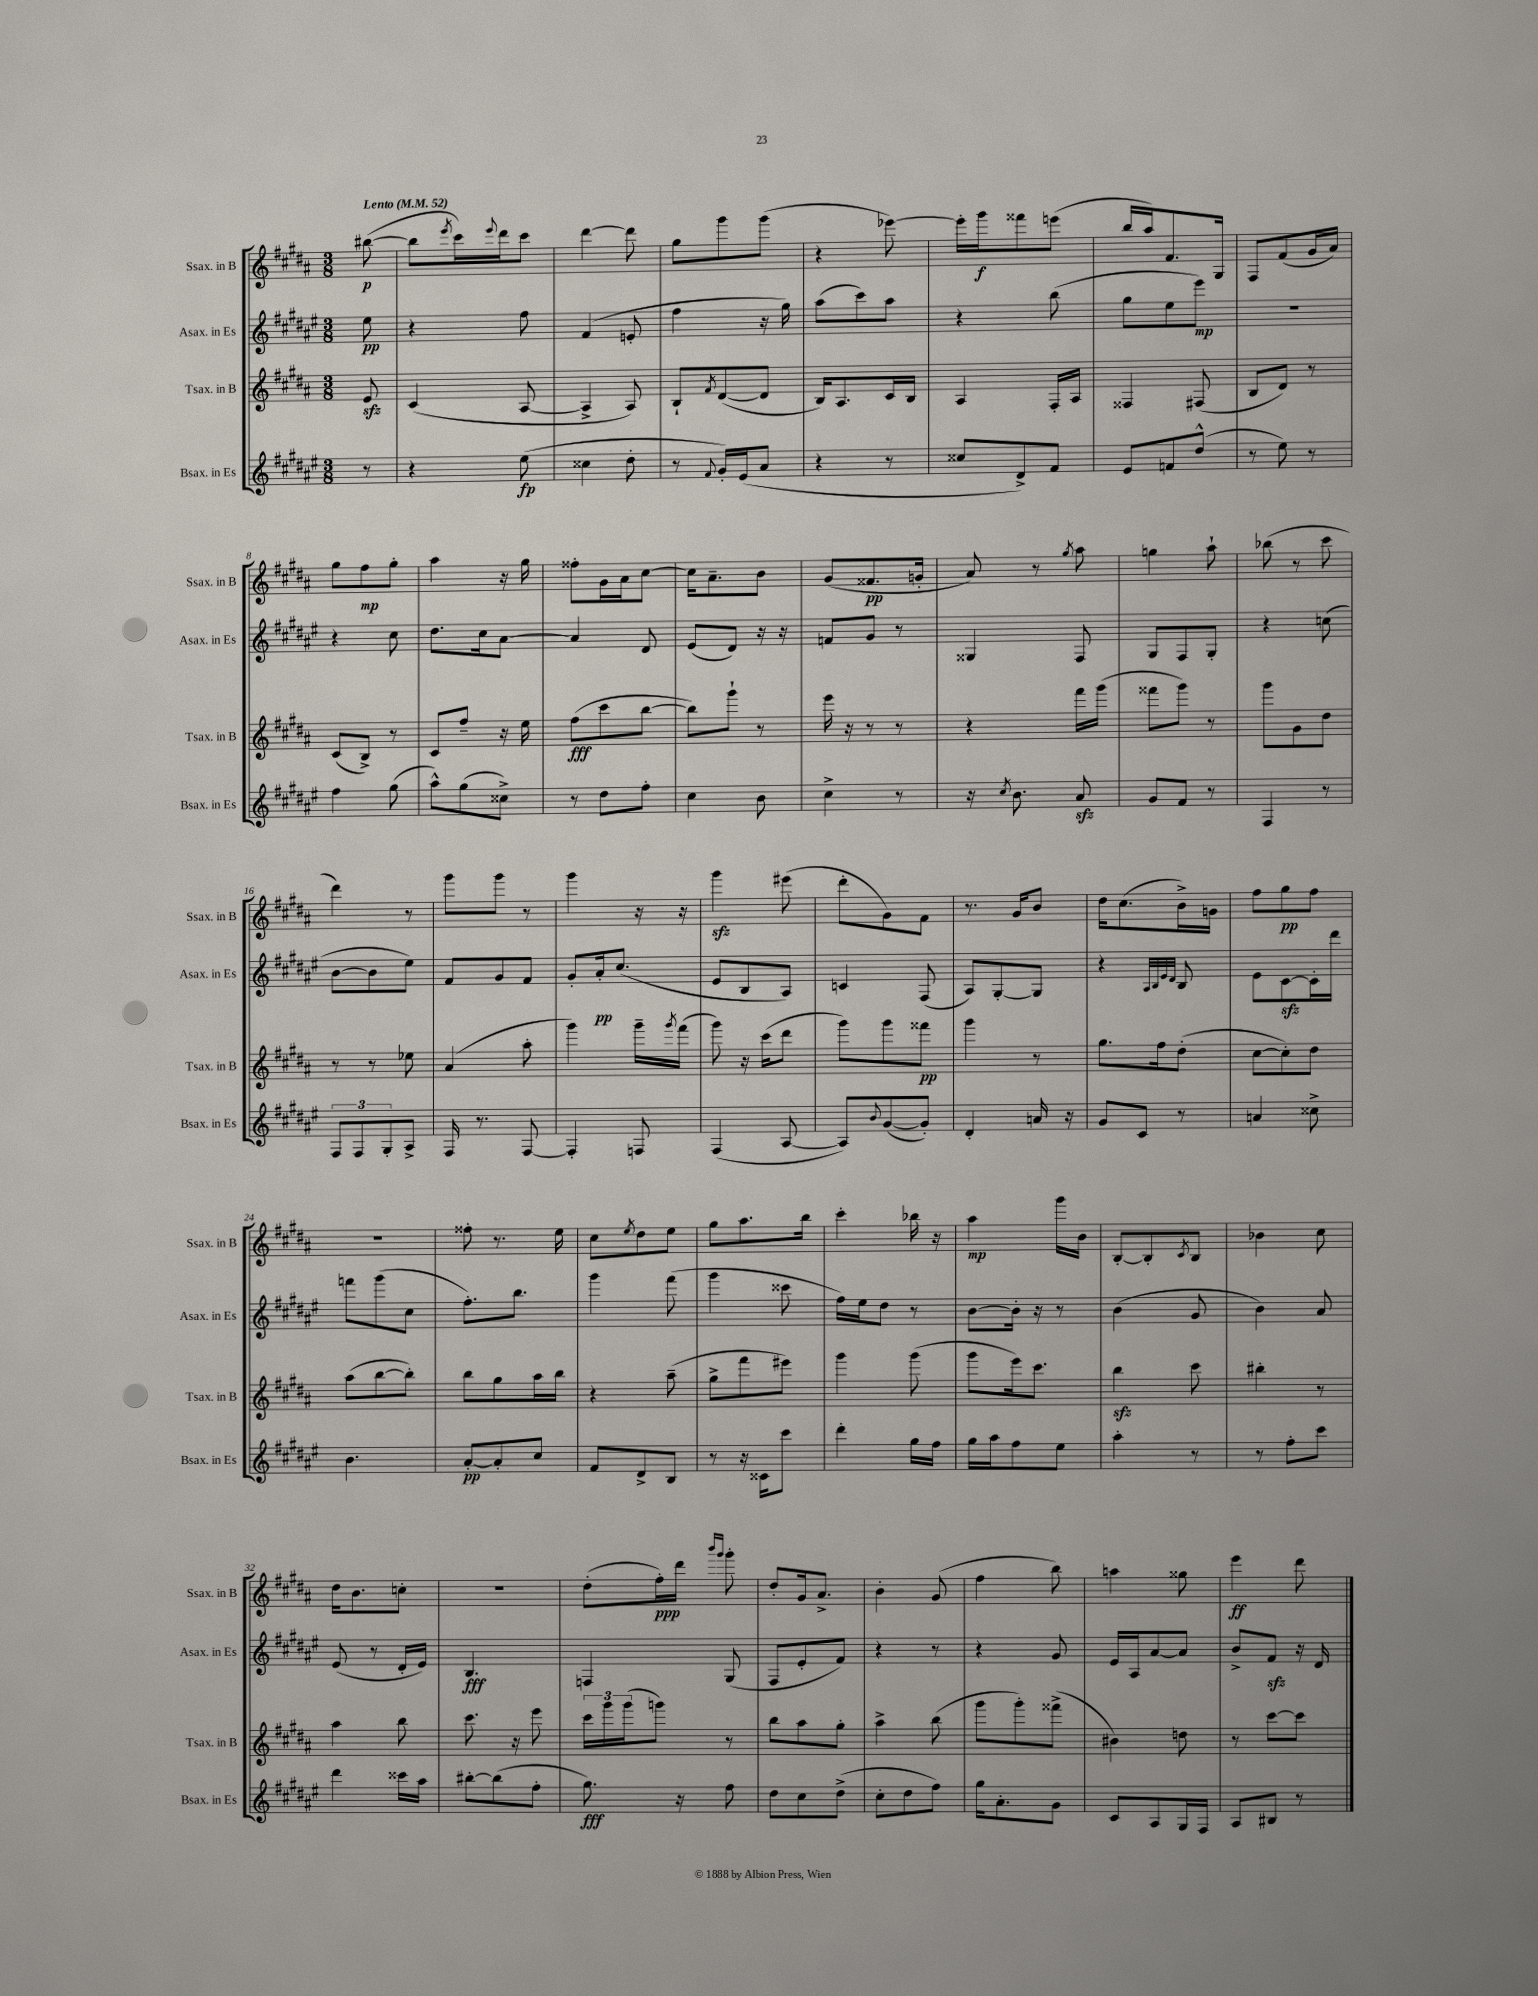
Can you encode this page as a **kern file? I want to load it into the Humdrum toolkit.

**kern	**dynam	**kern	**dynam	**kern	**dynam	**kern	**dynam
*part4	*part4	*part3	*part3	*part2	*part2	*part1	*part1
*staff4	*staff4	*staff3	*staff3	*staff2	*staff2	*staff1	*staff1
*I"Bsax. in Es	*	*I"Tsax. in B	*	*I"Asax. in Es	*	*I"Ssax. in B	*
*I'Bsax. in Es	*	*I'Tsax. in B	*	*I'Asax. in Es	*	*I'Ssax. in B	*
*clefG2	*	*clefG2	*	*clefG2	*	*clefG2	*
*k[f#c#g#d#a#e#]	*	*k[f#c#g#d#a#]	*	*k[f#c#g#d#a#e#]	*	*k[f#c#g#d#a#]	*
*M3/8	*	*M3/8	*	*M3/8	*	*M3/8	*
*MM52	*	*MM52	*	*MM52	*	*MM52	*
=	=	=	=	=	=	=	=
!	!	!	!	!	!	!LO:TX:a:B:t=Lento	!
8r	.	8ezz/	.	8ee#\	pp	([8bb#X\	p
=1	=1	=1	=1	=1	=1	=1	=1
4r	.	(4c#/	.	4r	.	8bb#\L]	.
.	.	.	.	.	.	8qeee/	.
.	.	.	.	.	.	16ccc#\L)	.
.	.	.	.	.	.	8qqeee/	.
.	.	.	.	.	.	16ddd#\J	.
(8ee#\	fp	[8A#/	.	8ff#\	.	8ccc#\J	.
=2	=2	=2	=2	=2	=2	=2	=2
4cc##X\	.	4A#^/]	.	(4f#/	.	[4ddd#\	.
8dd#'\	.	8A#/)	.	8en'/	.	8ddd#\]	.
=3	=3	=3	=3	=3	=3	=3	=3
8r	.	8B`/L	.	4ff#\	.	8gg#\L	.
8qqf#/	.	8qf#/	.	.	.	.	.
16g#'/LL)	.	([8d#/	.	.	.	8ggg#\	.
(16e#/J	.	.	.	.	.	.	.
8a#/J	.	8d#/J]	.	16r	.	(8ggg#\J	.
.	.	.	.	16gg#\)	.	.	.
=4	=4	=4	=4	=4	=4	=4	=4
4r	.	16B/KL)	.	(8aa#\L	.	4r	.
.	.	8.A#/	.	.	.	.	.
.	.	.	.	8ccc#\)	.	.	.
8r	.	16c#/L	.	8aa#\J	.	[8eee-X\)	.
.	.	16B/JJ	.	.	.	.	.
=5	=5	=5	=5	=5	=5	=5	=5
8cc##X/L	.	4A#/	.	4r	.	16eee-'\LL]	.
.	.	.	.	.	.	16ggg#\J	f
8d#^/)	.	.	.	.	.	8fff##X\	.
8f#/J	.	16F#'/LL	.	(8bb\	.	(8eeen\J	.
.	.	16A#/JJ	.	.	.	.	.
=6	=6	=6	=6	=6	=6	=6	=6
8e#/L	.	4F##X/	.	8gg#\L	.	16bb/LL	.
.	.	.	.	.	.	16aa#/J)	.
8fn/	.	.	.	8ee#\	.	8.f#/	.
(8dd#^^/J	.	(8F#X/	.	8eee#\J)	mp	.	.
.	.	.	.	.	.	16G#/Jk	.
=7	=7	=7	=7	=7	=7	=7	=7
8r	.	8B/L	.	4.r	.	8F#/L	.
8ee#\)	.	8d#/J)	.	.	.	(8f#/	.
8r	.	8r	.	.	.	16g#/L	.
.	.	.	.	.	.	16a#/JJ)	.
!!LO:LB:g=z
=8	=8	=8	=8	=8	=8	=8	=8
4ff#\	.	(8c#/L	.	4r	.	8gg#\L	.
.	.	8B^/J)	.	.	.	8ff#\	mp
(8gg#\	.	8r	.	8cc#\	.	8gg#'\J	.
=9	=9	=9	=9	=9	=9	=9	=9
8aa#^^\L)	.	8c#/L	.	8.dd#\L	.	4aa#\	.
(8gg#\	.	8ff#~/J	.	.	.	.	.
.	.	.	.	16cc#\k	.	.	.
8cc##X^\J)	.	16r	.	[8a#\J	.	16r	.
.	.	16ee\	.	.	.	16gg#\	.
=10	=10	=10	=10	=10	=10	=10	=10
8r	.	(8ff#\L	fff	4a#/]	.	8ff##X'\L	.
8dd#\L	.	8ccc#\	.	.	.	16g#\L	.
.	.	.	.	.	.	16a#\J	.
8ff#'\J	.	[8bb\J	.	8d#/	.	[8cc#\J	.
=11	=11	=11	=11	=11	=11	=11	=11
4cc#\	.	8bb\L])	.	(8e#/L	.	16cc#\KL]	.
.	.	.	.	.	.	8.a#~\	.
.	.	8ggg#`\J	.	8d#/J)	.	.	.
8b\	.	8r	.	16r	.	8b\J	.
.	.	.	.	16r	.	.	.
=12	=12	=12	=12	=12	=12	=12	=12
4cc#^\	.	16eee\	.	8fn/L	.	(8g#/L	.
.	.	16r	.	.	.	.	.
.	.	8r	.	8g#/J	.	8.f##X/	pp
8r	.	8r	.	8r	.	.	.
.	.	.	.	.	.	16gn'/Jk	.
=13	=13	=13	=13	=13	=13	=13	=13
16r	.	4r	.	4G##X/	.	8a#/)	.
8qcc#/	.	.	.	.	.	.	.
8.b\	.	.	.	.	.	.	.
.	.	.	.	.	.	8r	.
.	.	.	.	.	.	8qgg#/	.
8a#zz/	.	16fff#\LL	.	8F#/	.	8aa#\	.
.	.	(16ggg#\JJ	.	.	.	.	.
=14	=14	=14	=14	=14	=14	=14	=14
8g#/L	.	8fff##X\L	.	8G#/L	.	4ggn\	.
8f#/J	.	8ggg#\J)	.	8F#/	.	.	.
8r	.	8r	.	8G#'/J	.	8aa#`\	.
=15	=15	=15	=15	=15	=15	=15	=15
4F#/	.	8ggg#\L	.	4r	.	(8bb-X\	.
.	.	8g#\	.	.	.	8r	.
8r	.	8dd#\J	.	(8ccn\	.	8ccc#\	.
!!LO:LB:g=z
=16	=16	=16	=16	=16	=16	=16	=16
12F#/L	.	8r	.	[8b\L	.	4ddd#\)	.
12F#/	.	.	.	.	.	.	.
.	.	8r	.	8b\]	.	.	.
12G#'/	.	.	.	.	.	.	.
8A#^/J	.	8ee-X\	.	8ee#\J)	.	8r	.
=17	=17	=17	=17	=17	=17	=17	=17
16F#/	.	(4a#/	.	8f#/L	.	8ggg#\L	.
8.r	.	.	.	.	.	.	.
.	.	.	.	8g#/	.	8ggg#\J	.
[8F#/	.	8aa#'\	.	8f#/J	.	8r	.
=18	=18	=18	=18	=18	=18	=18	=18
4F#'/]	.	4ggg#\)	.	8g#'/L	.	4ggg#\	.
.	.	.	.	16a#'/k	pp	.	.
.	.	.	.	(8.cc#/J	.	.	.
8Fn/	.	16ggg#~\LL	.	.	.	16r	.
.	.	8qggg#/	.	.	.	.	.
.	.	(16fff#\JJ	.	.	.	16r	.
=19	=19	=19	=19	=19	=19	=19	=19
(4F#/	.	8ggg#\)	.	8e#/L	.	4ggg#zz\	.
.	.	16r	.	8B/	.	.	.
.	.	(16ccc#\KL	.	.	.	.	.
[8A#/	.	8ddd#\J	.	8A#/J)	.	(8eee#X\	.
=20	=20	=20	=20	=20	=20	=20	=20
8A#/L])	.	8ggg#\L)	.	4cn/	.	8ddd#'\L	.
8qqb/	.	.	.	.	.	.	.
([8g#/	.	8ggg#\	.	.	.	8g#\)	.
8g#'/J])	.	8fff##X\J	pp	(8F#/	.	8f#\J	.
=21	=21	=21	=21	=21	=21	=21	=21
4d#'/	.	4ggg#\	.	8A#/L)	.	8.r	.
.	.	.	.	[8G#'/	.	.	.
.	.	.	.	.	.	16g#/KL	.
16an/	.	8r	.	8G#/J]	.	8b/J	.
16r	.	.	.	.	.	.	.
=22	=22	=22	=22	=22	=22	=22	=22
8g#/L	.	8.gg#\L	.	4r	.	16dd#\KL	.
.	.	.	.	.	.	(8.cc#\	.
8c#/J	.	.	.	.	.	.	.
.	.	16ff#\k	.	.	.	.	.
.	.	.	.	32qqA#/LLL	.	.	.
.	.	.	.	32qqB/	.	.	.
.	.	.	.	32qqe#/	.	.	.
.	.	.	.	32qqd#/JJJ	.	.	.
8r	.	(8dd#'\J	.	8B/	.	16b^\L)	.
.	.	.	.	.	.	16gn\JJ	.
=23	=23	=23	=23	=23	=23	=23	=23
4an/	.	[8cc#\L	.	8e#\L	.	8ff#\L	.
.	.	8cc#'\])	.	[8c#zz\	.	8gg#\	pp
8cc##X^\	.	8dd#\J	.	16c#'\L]	.	8ff#\J	.
.	.	.	.	16ddd#\JJ	.	.	.
!!LO:LB:g=z
=24	=24	=24	=24	=24	=24	=24	=24
4.b\	.	(8aa#\L	.	8fffn\L	.	4.r	.
.	.	[8bb\	.	(8ggg#\	.	.	.
.	.	8bb'\J])	.	8cc#\J	.	.	.
=25	=25	=25	=25	=25	=25	=25	=25
[8a#'/L	pp	8bb\L	.	8.ff#'\L)	.	8ff##X'\	.
8a#'/]	.	8gg#\	.	.	.	8.r	.
.	.	.	.	8.bb\J	.	.	.
8cc#/J	.	16aa#\L	.	.	.	.	.
.	.	16bb\JJ	.	.	.	16ee\	.
=26	=26	=26	=26	=26	=26	=26	=26
8f#/L	.	4r	.	4ggg#\	.	8cc#\L	.
.	.	.	.	.	.	8qee/	.
8d#^/	.	.	.	.	.	8dd#\	.
8B/J	.	(8aa#~\	.	(8fff#\	.	8ee\J	.
=27	=27	=27	=27	=27	=27	=27	=27
8r	.	8gg#^\L	.	4ggg#\	.	8gg#\L	.
16r	.	8fff#\	.	.	.	8.aa#\	.
16c##X\KL	.	.	.	.	.	.	.
8ccc#\J	.	8eee#X\J)	.	8ccc##X\	.	.	.
.	.	.	.	.	.	16bb\Jk	.
=28	=28	=28	=28	=28	=28	=28	=28
4ddd#'\	.	4ggg#\	.	16ff#\LL)	.	4ccc#'\	.
.	.	.	.	16ee#\J	.	.	.
.	.	.	.	8dd#\J	.	.	.
16gg#\LL	.	(8ggg#\	.	8r	.	16bb-X\	.
16ff#\JJ	.	.	.	.	.	16r	.
=29	=29	=29	=29	=29	=29	=29	=29
16gg#\LL	.	8ggg#\L	.	[8b\L	.	4aa#\	mp
16aa#\J	.	.	.	.	.	.	.
8ff#\	.	16eee\k)	.	16b'\Jk]	.	.	.
.	.	8.ccc#\J	.	16r	.	.	.
8ee#\J	.	.	.	8r	.	16ggg#\LL	.
.	.	.	.	.	.	16b\JJ	.
=30	=30	=30	=30	=30	=30	=30	=30
4aa#'\	.	4bbzz\	.	(4b\	.	[8B'/L	.
.	.	.	.	.	.	8B'/]	.
.	.	.	.	.	.	8qc#/	.
8r	.	8ccc#\	.	8g#/	.	8B/J	.
=31	=31	=31	=31	=31	=31	=31	=31
8r	.	4bb#X'\	.	4b\)	.	4b-X\	.
8ff#'\L	.	.	.	.	.	.	.
8ccc#\J	.	8r	.	8a#/	.	8cc#\	.
!!LO:LB:g=z
=32	=32	=32	=32	=32	=32	=32	=32
4ddd#\	.	4aa#\	.	(8e#/	.	16dd#\KL	.
.	.	.	.	.	.	8.b\	.
.	.	.	.	8r	.	.	.
16ccc##X\LL	.	8bb\	.	16d#'/LL	.	8ccn'\J	.
16aa#\JJ	.	.	.	16e#/JJ)	.	.	.
=33	=33	=33	=33	=33	=33	=33	=33
[8bb#X'\L	.	8.ccc#\	.	4.B/	fff	4.r	.
(8bb#\]	.	.	.	.	.	.	.
.	.	16r	.	.	.	.	.
8ff#'\J	.	8eee\	.	.	.	.	.
=34	=34	=34	=34	=34	=34	=34	=34
8.gg#\)	fff	24ccc#\LL	.	4Fn/	.	(8dd#'\L	.
.	.	24ggg#\	.	.	.	.	.
.	.	(24ggg#\J	.	.	.	.	.
.	.	8gggn\J)	.	.	.	16ff#'\L)	ppp
16r	.	.	.	.	.	16ddd#\JJ	.
.	.	.	.	.	.	16qqbbb/LL	.
.	.	.	.	.	.	16qqggg#/JJ	.
8ff#\	.	8r	.	(8G#/	.	8ggg#'\	.
=35	=35	=35	=35	=35	=35	=35	=35
8dd#\L	.	8bb\L	.	8F#/L	.	8dd#'/L	.
8cc#\	.	8aa#\	.	8e#'/	.	16g#/k	.
.	.	.	.	.	.	8.a#^/J	.
(8dd#^\J	.	8gg#'\J	.	8f#/J)	.	.	.
=36	=36	=36	=36	=36	=36	=36	=36
8cc#'\L	.	4aa#^\	.	4r	.	4b'\	.
8dd#\	.	.	.	.	.	.	.
8ff#\J)	.	(8bb\	.	8r	.	(8g#/	.
=37	=37	=37	=37	=37	=37	=37	=37
16gg#\KL	.	8ggg#\L	.	4r	.	4ff#\	.
8.a#'\	.	.	.	.	.	.	.
.	.	8ggg#'\)	.	.	.	.	.
8g#\J	.	(8fff##X^\J	.	8g#/	.	8bb\)	.
=38	=38	=38	=38	=38	=38	=38	=38
8c#/L	.	4b#X\)	.	16e#/LL	.	4aan\	.
.	.	.	.	16A#/J	.	.	.
8A#/	.	.	.	[8a#/	.	.	.
16G#/L	.	8ddn\	.	8a#/J]	.	8gg##X\	.
16F#/JJ	.	.	.	.	.	.	.
=39	=39	=39	=39	=39	=39	=39	=39
8A#/L	.	8r	.	8b^/L	.	4eee\	ff
8B#X/J	.	[8ccc#\L	.	8f#zz/J	.	.	.
8r	.	8ccc#\J]	.	16r	.	8ddd#\	.
.	.	.	.	16d#/	.	.	.
==	==	==	==	==	==	==	==
*-	*-	*-	*-	*-	*-	*-	*-
